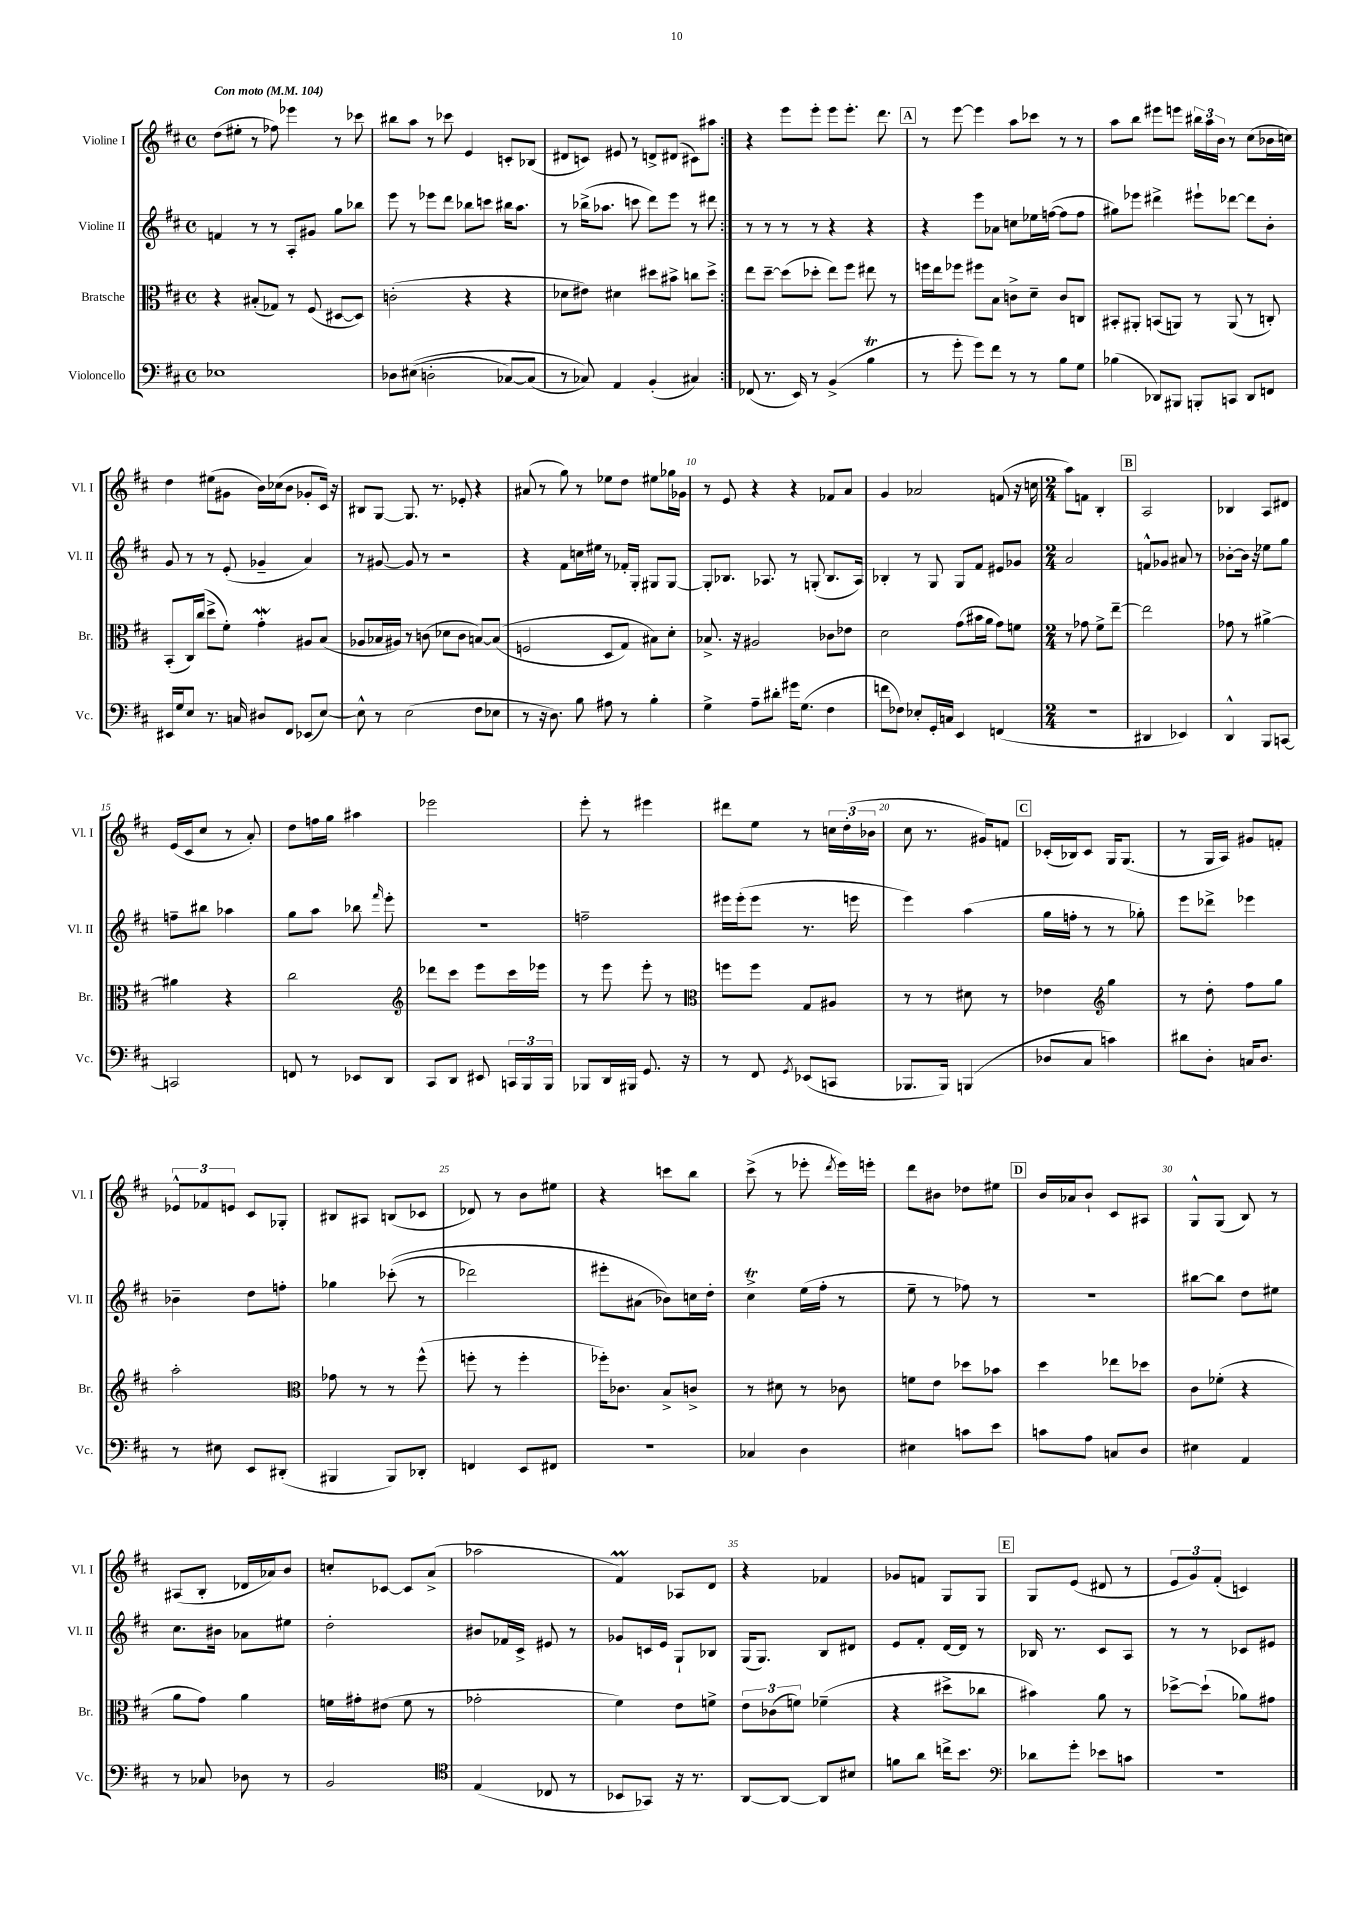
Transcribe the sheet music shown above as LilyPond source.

<<
\new StaffGroup <<
\new Staff = "s0" \with { instrumentName = "Violine I" shortInstrumentName = "Vl. I" } {
    \clef treble \key d \major \defaultTimeSignature \time 4/4 \tempo "Con moto" 4 = 104
    \autoBeamOff \repeat volta 2 { d''8[( eis''8]-. r8 fes''8) ees'''4 r8 ces'''8 |
    bis''8[ a''8] r8 ces'''8 e'4 c'8[-. bes8]( |
    dis'8[ c'8]) eis'8 r8 d'8[-> dis'8]( cis'8[) ais''8] | }
    r4 e'''8[ e'''8]-. e'''8[ e'''8.]-. d'''8. |
    \mark \markup { \box "A" } r8 e'''8~ e'''4 a''8[ ces'''8] r8 r8 |
    a''8[ b''8] eis'''8[ e'''8] \tuplet 3/2 { bis''16[ a''16 b'16] } r8 cis''8[( bes'16 c''16]) |
    d''4 eis''8[( gis'8] b'16[) ces''16( b'8] ges'8[-. cis'16]) r16 |
    bis8[ g8]~ g8. r8. ees'8-. r4 |
    ais'8( r8 g''8) r8 ees''8[ d''8] eis''8[ ges''16 ges'16] |
    r8 e'8 r4 r4 fes'8[ a'8] |
    g'4 aes'2 f'8( r16 c''16 |
    \numericTimeSignature \time 2/4 a''8[) f'8] b4-. |
    \mark \markup { \box "B" } a2 |
    bes4 a8[ dis'8] |
    e'16[( cis'16 cis''8] r8 a'8-.) |
    d''8[ f''16 g''16] ais''4 |
    ees'''2 |
    e'''8-. r8 eis'''4 |
    dis'''8[ e''8] r8 \tuplet 3/2 { c''16[ d''16-.( bes'16] } |
    cis''8 r8. gis'16[) f'8] |
    \mark \markup { \box "C" } ces'16[-.( bes16) ces'8] g16[ g8.]( |
    r8 g16[ a16]) gis'8[ f'8]-. |
    \tuplet 3/2 { ees'8[-^ fes'8 e'8] } cis'8[ ges8]-. |
    bis8[ ais8] b8[( ces'8] |
    des'8) r8 b'8[ eis''8] |
    r4 c'''8[ b''8] |
    cis'''8->( r8 ees'''8-. \acciaccatura { d'''8 } ees'''16[) e'''16]-. |
    d'''8[ bis'8] des''8[ eis''8] |
    \mark \markup { \box "D" } b'16[ aes'16 b'8]-! cis'8[ ais8] |
    g8[-^ g8]( b8) r8 |
    ais8[( b8]-. des'16[ aes'16) b'8] |
    c''8[-. ces'8]~ ces'8[ a'8]->( |
    aes''2 |
    fis'4\prall) aes8[ d'8] |
    r4 fes'4 |
    ges'8[ f'8] g8[ g8] |
    \mark \markup { \box "E" } g8[ e'8]( dis'8 r8 |
    \tuplet 3/2 { e'8[ g'8) fis'8]-.( } c'4) \bar "|." |
}
\new Staff = "s1" \with { instrumentName = "Violine II" shortInstrumentName = "Vl. II" } {
    \clef treble \key d \major \defaultTimeSignature \time 4/4
    \autoBeamOff \repeat volta 2 { f'4 r8 r8 a8[-. gis'8] g''8[ bes''8] |
    e'''8 r8 ees'''8[ d'''8] bes''8[ c'''8] bis''16[ a''8.] |
    r8 bes''16[->( aes''8.] c'''8 d'''8[) e'''8] r8 dis'''8 | }
    r8 r8 r8 r8 r4 r4 |
    \mark \markup { \box "A" } r4 e'''8[ aes'8] c''8[ ees''16 f''16]~( f''8[ f''8] |
    gis''8[) ees'''8] dis'''4-> eis'''8[-! des'''8]~ des'''8[ b'8]-. |
    g'8 r8 r8 e'8-.( ges'4-- a'4) |
    r8 gis'8~ gis'8 r8 r2 |
    r4 fis'8[ c''16 eis''16] r8 fes'16[-. g16]-. gis8[ gis8]~ |
    gis8[-. bes8.] aes8. r8 g8-.( bes8.[ aes16]) |
    bes4-. r8 g8 g8[ fis'8] eis'8[ ges'8] |
    \numericTimeSignature \time 2/4 a'2 |
    \mark \markup { \box "B" } f'8[-^ ges'8] ais'8 r8 |
    bes'8[~-. bes'16] r16 ees''8[ g''8] |
    f''8[-- bis''8] aes''4 |
    g''8[ a''8] bes''8 \grace { fis'''16 } e'''8-. |
    R2 |
    f''2-- |
    eis'''16[ eis'''16-.( eis'''8] r8. e'''16 |
    e'''4) a''4( |
    \mark \markup { \box "C" } g''16[ f''16]-. r8 r8 ges''8-.) |
    e'''8[ des'''8]-> ees'''4 |
    bes'4-- d''8[ f''8]-. |
    ges''4 ces'''8-.(\( r8 |
    des'''2) |
    eis'''8[-. ais'8]( bes'8[)\) c''16 d''16]-. |
    cis''4->\trill e''16[( fis''16]-. r8 |
    e''8-- r8 fes''8) r8 |
    \mark \markup { \box "D" } R2 |
    bis''8[~ bis''8] d''8[ eis''8] |
    cis''8.[ bis'16] aes'8[ eis''8] |
    d''2-. |
    bis'8[ fes'16 cis'16]-> eis'8 r8 |
    ges'8[ c'16 e'16] g8[-! bes8] |
    g16[( g8.]) b8[ dis'8] |
    e'8[ fis'8]-. d'16[~ d'16] r8 |
    \mark \markup { \box "E" } bes16 r8. cis'8[ a8] |
    r8 r8 ces'8[ eis'8] \bar "|." |
}
\new Staff = "s2" \with { instrumentName = "Bratsche" shortInstrumentName = "Br." } {
    \clef alto \key d \major \defaultTimeSignature \time 4/4
    \autoBeamOff \repeat volta 2 { r4 bis8[-.( ges8]) r8 fis8( dis8[~ dis8]) |
    c'2-.( r4 r4 |
    des'8[ eis'8]) dis'4 dis''8[ bis'8]-> c''8[ dis''8]-> | }
    e''8[ d''8]~-- d''8[( des''8]-. e''8[) fis''8] eis''8 r8 |
    \mark \markup { \box "A" } f''16[ e''16 fes''8] fis''8[ b8] c'8[-> d'8]-- c'8[ c8] |
    bis,8[-. ais,8]-. b,8[( a,8]) r8 a,8( r8 c8-.) |
    b,8[-.( cis16) cis''16]( d''8[-> fis'8]-.) g'4-.\mordent ais8[ b8]( |
    aes8[ bes16 ais16]) r8 c'8( des'8[ c'8] b8[~) b8](\( |
    f2 d8[ g8]) bis8[\) d'8]-. |
    bes8.-> r16 ais2 ces'8[ ees'8] |
    d'2 g'8[( bis'16 a'16] g'8[) f'8] |
    \numericTimeSignature \time 2/4 r8 ges'8 fis'8[-> e''8]~-- |
    \mark \markup { \box "B" } e''2 |
    ges'8 r8 ais'4~-> |
    ais'4 r4 |
    cis''2 |
    \clef treble des'''8[ cis'''8] e'''8[ cis'''16 ees'''16] |
    r8 e'''8 e'''8-. r8 |
    \clef alto f''8[ f''8] g8[ ais8] |
    r8 r8 dis'8 r8 |
    \mark \markup { \box "C" } ees'4 \clef treble g''4 |
    r8 d''8-. fis''8[ g''8] |
    a''2-. |
    \clef alto ges'8 r8 r8 fis''8-^( |
    f''8-. r8 f''4-. |
    fes''16[-.) ces'8.] b8[-> c'8]-> |
    r8 dis'8 r8 ces'8 |
    f'8[ e'8] des''8[ bes'8] |
    \mark \markup { \box "D" } d''4 ees''8[ des''8] |
    cis'8[ fes'8]-.( r4 |
    a'8[ g'8]) a'4 |
    f'16[ gis'16-. eis'8]( f'8 r8 |
    ges'2-. |
    fis'4) e'8[ f'8]-> |
    \tuplet 3/2 { e'8[ ces'8( f'8]) } fes'4--( |
    r4 dis''8[-> ces''8] |
    \mark \markup { \box "E" } bis'4) a'8 r8 |
    des''8[~-> des''8]-!( aes'8[) gis'8] \bar "|." |
}
\new Staff = "s3" \with { instrumentName = "Violoncello" shortInstrumentName = "Vc." } {
    \clef bass \key d \major \defaultTimeSignature \time 4/4
    \autoBeamOff \repeat volta 2 { ees1 |
    des8[ eis8](\( d2-. ces8[~) ces8]( |
    r8 ces8)\) a,4 b,4-.( cis4) | }
    fes,8( r8. e,16) r8 b,4->( b4\trill |
    \mark \markup { \box "A" } r8 g'8-. g'8[) fis'8] r8 r8 b8[ g8] |
    bes4( des,8[) bis,,8] b,,8[-. c,8] des,8[ f,8] |
    eis,16[ g16 e8] r8. c16 dis8[ fis,8] ees,8[( e8]~) |
    e8-^ r8 e2( fis8[ ees8] |
    r8 r16 d8.) b8 ais8 r8 b4-. |
    g4-> a8[-- dis'8]-. gis'16[ g8.]( fis4 |
    f'8[ fes8]) ees8[-. g,16-. c16] e,4 f,4( |
    \numericTimeSignature \time 2/4 R2 |
    \mark \markup { \box "B" } dis,4 ees,4) |
    d,4-^ b,,8[ c,8]~ |
    c,2 |
    f,8 r8 ees,8[ d,8] |
    cis,8[ d,8] eis,8 \tuplet 3/2 { c,16[ b,,16 b,,16] } |
    bes,,8[ d,16 bis,,16] g,8. r16 |
    r8 fis,8 \acciaccatura { g,8 } ees,8[( c,8] |
    bes,,8.[ bes,,16]) b,,4( |
    \mark \markup { \box "C" } des8[ cis8] c'4) |
    dis'8[ d8]-. c16[ d8.] |
    r8 eis8 e,8[ dis,8]-.( |
    bis,,4 bis,,8[) des,8]-. |
    f,4 e,8[ fis,8] |
    r2 |
    ces4 d4 |
    eis4 c'8[ e'8] |
    \mark \markup { \box "D" } c'8[ a8] c8[ d8] |
    eis4 a,4 |
    r8 ces8 des8 r8 |
    b,2 |
    \clef tenor e4( ces8 r8 |
    bes,8[ ges,8]) r16 r8. |
    a,8[~ a,8]~ a,8[ bis8] |
    f'8[ a'8] c''16[-> b'8.] |
    \mark \markup { \box "E" } \clef bass des'8[ g'8]-. ees'8[ c'8] |
    R2 \bar "|." |
}
>>
>>
\layout { \context { \Score \override BarNumber.break-visibility = ##(#f #t #t) barNumberVisibility = #(every-nth-bar-number-visible 5) } }
